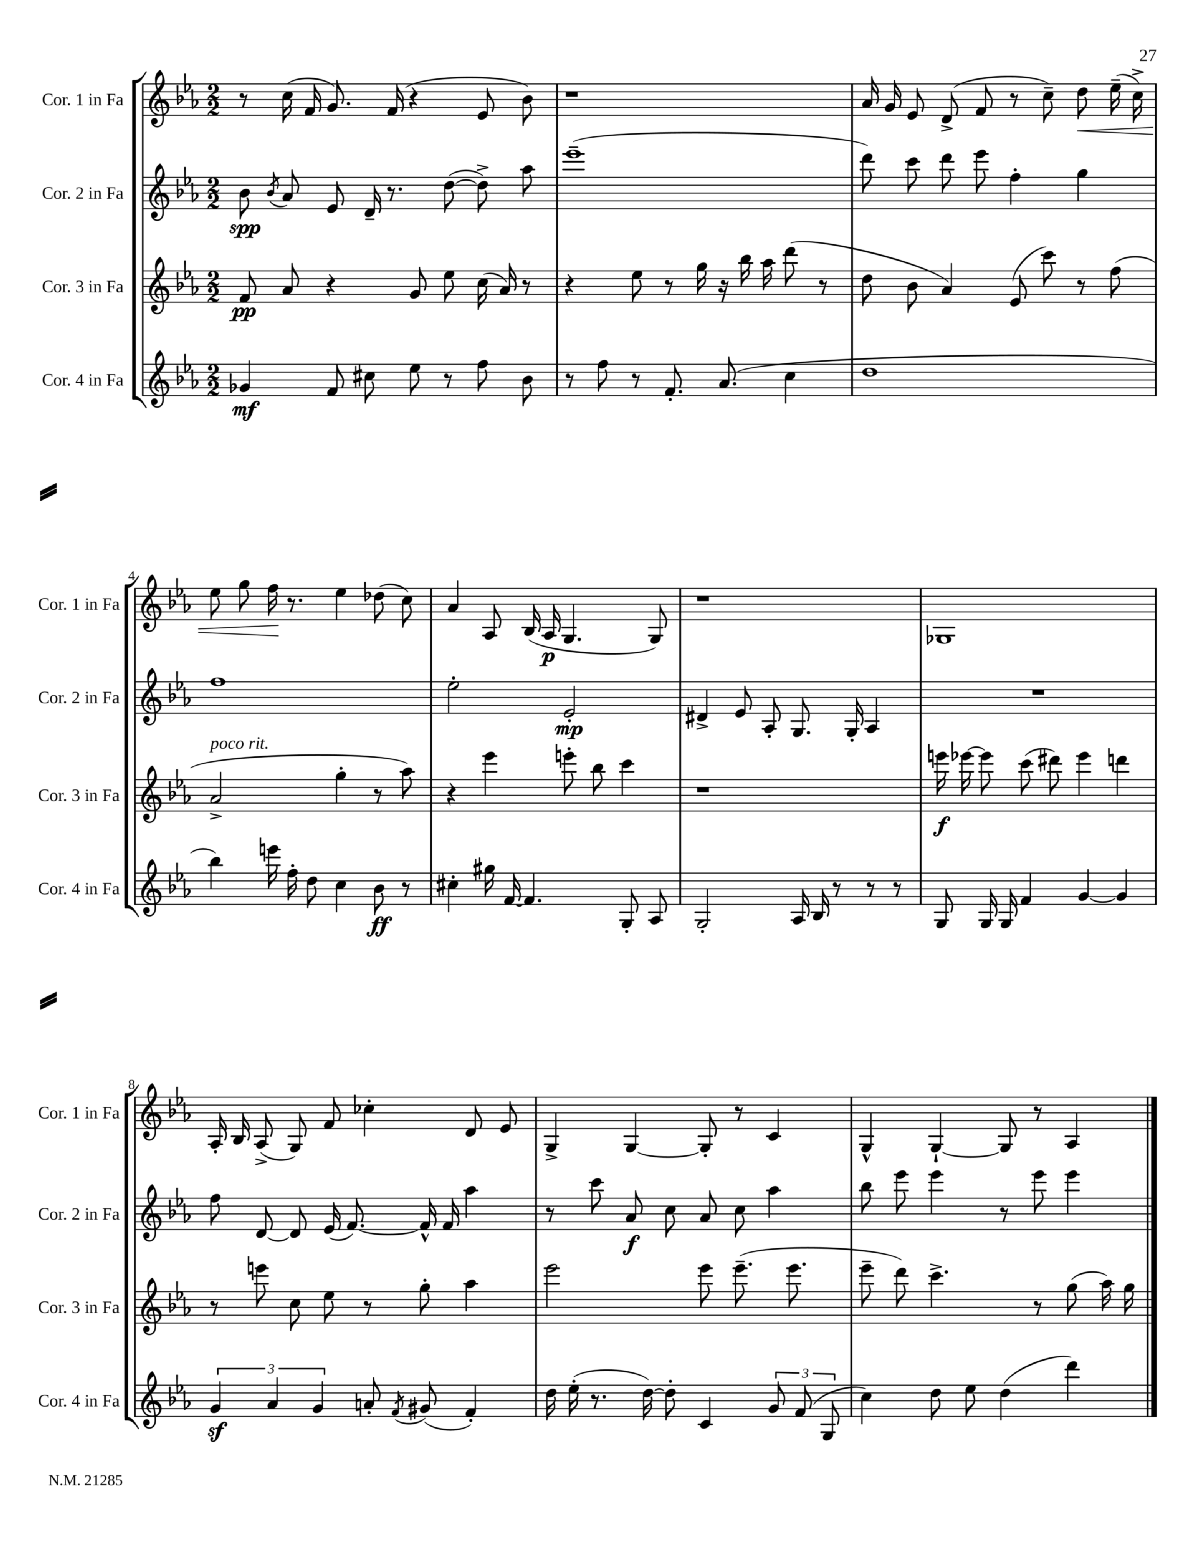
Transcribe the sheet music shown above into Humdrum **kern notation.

**kern	**dynam	**kern	**dynam	**kern	**dynam	**kern	**dynam
*part4	*part4	*part3	*part3	*part2	*part2	*part1	*part1
*staff4	*staff4	*staff3	*staff3	*staff2	*staff2	*staff1	*staff1
*I"Cor. 4 in Fa	*	*I"Cor. 3 in Fa	*	*I"Cor. 2 in Fa	*	*I"Cor. 1 in Fa	*
*I'Cor. 4 in Fa	*	*I'Cor. 3 in Fa	*	*I'Cor. 2 in Fa	*	*I'Cor. 1 in Fa	*
*clefG2	*	*clefG2	*	*clefG2	*	*clefG2	*
*k[b-e-a-]	*	*k[b-e-a-]	*	*k[b-e-a-]	*	*k[b-e-a-]	*
*M2/2	*	*M2/2	*	*M2/2	*	*M2/2	*
=1	=1	=1	=1	=1	=1	=1	=1
4g-X/	mf	8f/	pp	8b-\	spp	8r	.
.	.	.	.	8qb-/	.	.	.
.	.	8a-/	.	8a-/	.	(16cc\	.
.	.	.	.	.	.	16f/	.
8f/	.	4r	.	8e-/	.	8.g/)	.
8cc#X\	.	.	.	16d~/	.	.	.
.	.	.	.	8.r	.	(16f/	.
8ee-\	.	8g/	.	.	.	4r	.
8r	.	8ee-\	.	([8dd\	.	.	.
8ff\	.	(16cc\	.	8dd^\])	.	8e-/	.
.	.	16a-/)	.	.	.	.	.
8b-\	.	8r	.	8aa-\	.	8b-\)	.
=2	=2	=2	=2	=2	=2	=2	=2
8r	.	4r	.	(1eee-~	.	1r	.
8ff\	.	.	.	.	.	.	.
8r	.	8ee-\	.	.	.	.	.
8.f'/	.	8r	.	.	.	.	.
.	.	16gg\	.	.	.	.	.
(8.a-/	.	16r	.	.	.	.	.
.	.	16bb-\	.	.	.	.	.
.	.	16aa-\	.	.	.	.	.
4cc\	.	(8ddd\	.	.	.	.	.
.	.	8r	.	.	.	.	.
=3	=3	=3	=3	=3	=3	=3	=3
1dd	.	8dd\	.	8ddd\)	.	16a-/	.
.	.	.	.	.	.	16g/	.
.	.	8b-\	.	8ccc\	.	8e-/	.
.	.	4a-/)	.	8ddd\	.	(8d^/	.
.	.	.	.	8eee-\	.	8f/	.
.	.	(8e-/	.	4ff'\	.	8r	.
.	.	8ccc\)	.	.	.	8cc~\)	.
!	!	!	!	!	!	!	!LO:HP:b
.	.	8r	.	4gg\	.	8dd\	<
.	.	(8ff\	.	.	.	(16ee-~\	.
.	.	.	.	.	.	16cc^\)	.
!!LO:LB:g=z
=4	=4	=4	=4	=4	=4	=4	=4
!	!	!LO:TX:a:i:t=poco rit.	!	!	!	!	!
4bb-\)	.	2a-^/	.	1ff	.	8ee-\	.
.	.	.	.	.	.	8gg\	.
16eeen\	.	.	.	.	.	16ff\	.
16ff'\	.	.	.	.	.	8.r	[
8dd\	.	.	.	.	.	.	.
4cc\	.	4gg'\	.	.	.	4ee-\	.
8b-\	ff	8r	.	.	.	(8dd-X\	.
8r	.	8aa-\)	.	.	.	8cc\)	.
=5	=5	=5	=5	=5	=5	=5	=5
4cc#X'\	.	4r	.	2ee-'\	.	4a-/	.
16gg#X\	.	4eee-\	.	.	.	8A-/	.
[16f/	.	.	.	.	.	.	.
4.f/]	.	.	.	.	.	(16B-/	.
.	.	.	.	.	.	16A-/	p
.	.	8eeen'\	.	2e-'/	mp	4.G/	.
.	.	8bb-\	.	.	.	.	.
8G'/	.	4ccc\	.	.	.	.	.
8A-/	.	.	.	.	.	8G/)	.
=6	=6	=6	=6	=6	=6	=6	=6
2G'/	.	1r	.	4d#X^/	.	1r	.
.	.	.	.	8e-/	.	.	.
.	.	.	.	8A-'/	.	.	.
16A-/	.	.	.	8.G/	.	.	.
16B-/	.	.	.	.	.	.	.
8r	.	.	.	.	.	.	.
.	.	.	.	16G'/	.	.	.
8r	.	.	.	4A-/	.	.	.
8r	.	.	.	.	.	.	.
=7	=7	=7	=7	=7	=7	=7	=7
8G/	.	16eeen\	f	1r	.	1G-X	.
.	.	[16eee-X\	.	.	.	.	.
16G/	.	8eee-\]	.	.	.	.	.
16G/	.	.	.	.	.	.	.
4f/	.	(8ccc\	.	.	.	.	.
.	.	8ddd#X\)	.	.	.	.	.
[4g/	.	4eee-\	.	.	.	.	.
4g/]	.	4dddn\	.	.	.	.	.
!!LO:LB:g=z
=8	=8	=8	=8	=8	=8	=8	=8
6gz/	.	8r	.	8ff\	.	16A-'/	.
.	.	.	.	.	.	16B-/	.
.	.	8eeen\	.	[8d/	.	(8A-^/	.
6a-/	.	.	.	.	.	.	.
.	.	8cc\	.	8d/]	.	8G/)	.
6g/	.	.	.	.	.	.	.
.	.	8ee-\	.	(16e-/	.	8f/	.
.	.	.	.	[8.f/)	.	.	.
8an'/	.	8r	.	.	.	4cc-X'\	.
8qf/	.	.	.	.	.	.	.
(8g#X/	.	8gg'\	.	16f^^/]	.	.	.
.	.	.	.	16f/	.	.	.
4f'/)	.	4aa-\	.	4aa-\	.	8d/	.
.	.	.	.	.	.	8e-/	.
=9	=9	=9	=9	=9	=9	=9	=9
16dd\	.	2eee-\	.	8r	.	4G^/	.
(16ee-'\	.	.	.	.	.	.	.
8.r	.	.	.	8ccc\	.	.	.
.	.	.	.	8a-/	f	[4G/	.
[16dd\)	.	.	.	.	.	.	.
8dd'\]	.	.	.	8cc\	.	.	.
4c/	.	8eee-\	.	8a-/	.	8G'/]	.
.	.	(8.eee-~\	.	8cc\	.	8r	.
12g/	.	.	.	4aa-\	.	4c/	.
.	.	8.eee-\	.	.	.	.	.
(12f/	.	.	.	.	.	.	.
12G/	.	.	.	.	.	.	.
=10	=10	=10	=10	=10	=10	=10	=10
4cc\)	.	8eee-~\	.	8bb-\	.	4G^^/	.
.	.	8ddd\)	.	8eee-\	.	.	.
8dd\	.	4.ccc^\	.	4eee-\	.	[4G`/	.
8ee-\	.	.	.	.	.	.	.
(4dd\	.	.	.	8r	.	8G/]	.
.	.	8r	.	8eee-\	.	8r	.
4ddd\)	.	(8gg\	.	4eee-\	.	4A-/	.
.	.	16aa-\)	.	.	.	.	.
.	.	16gg\	.	.	.	.	.
==	==	==	==	==	==	==	==
*-	*-	*-	*-	*-	*-	*-	*-
